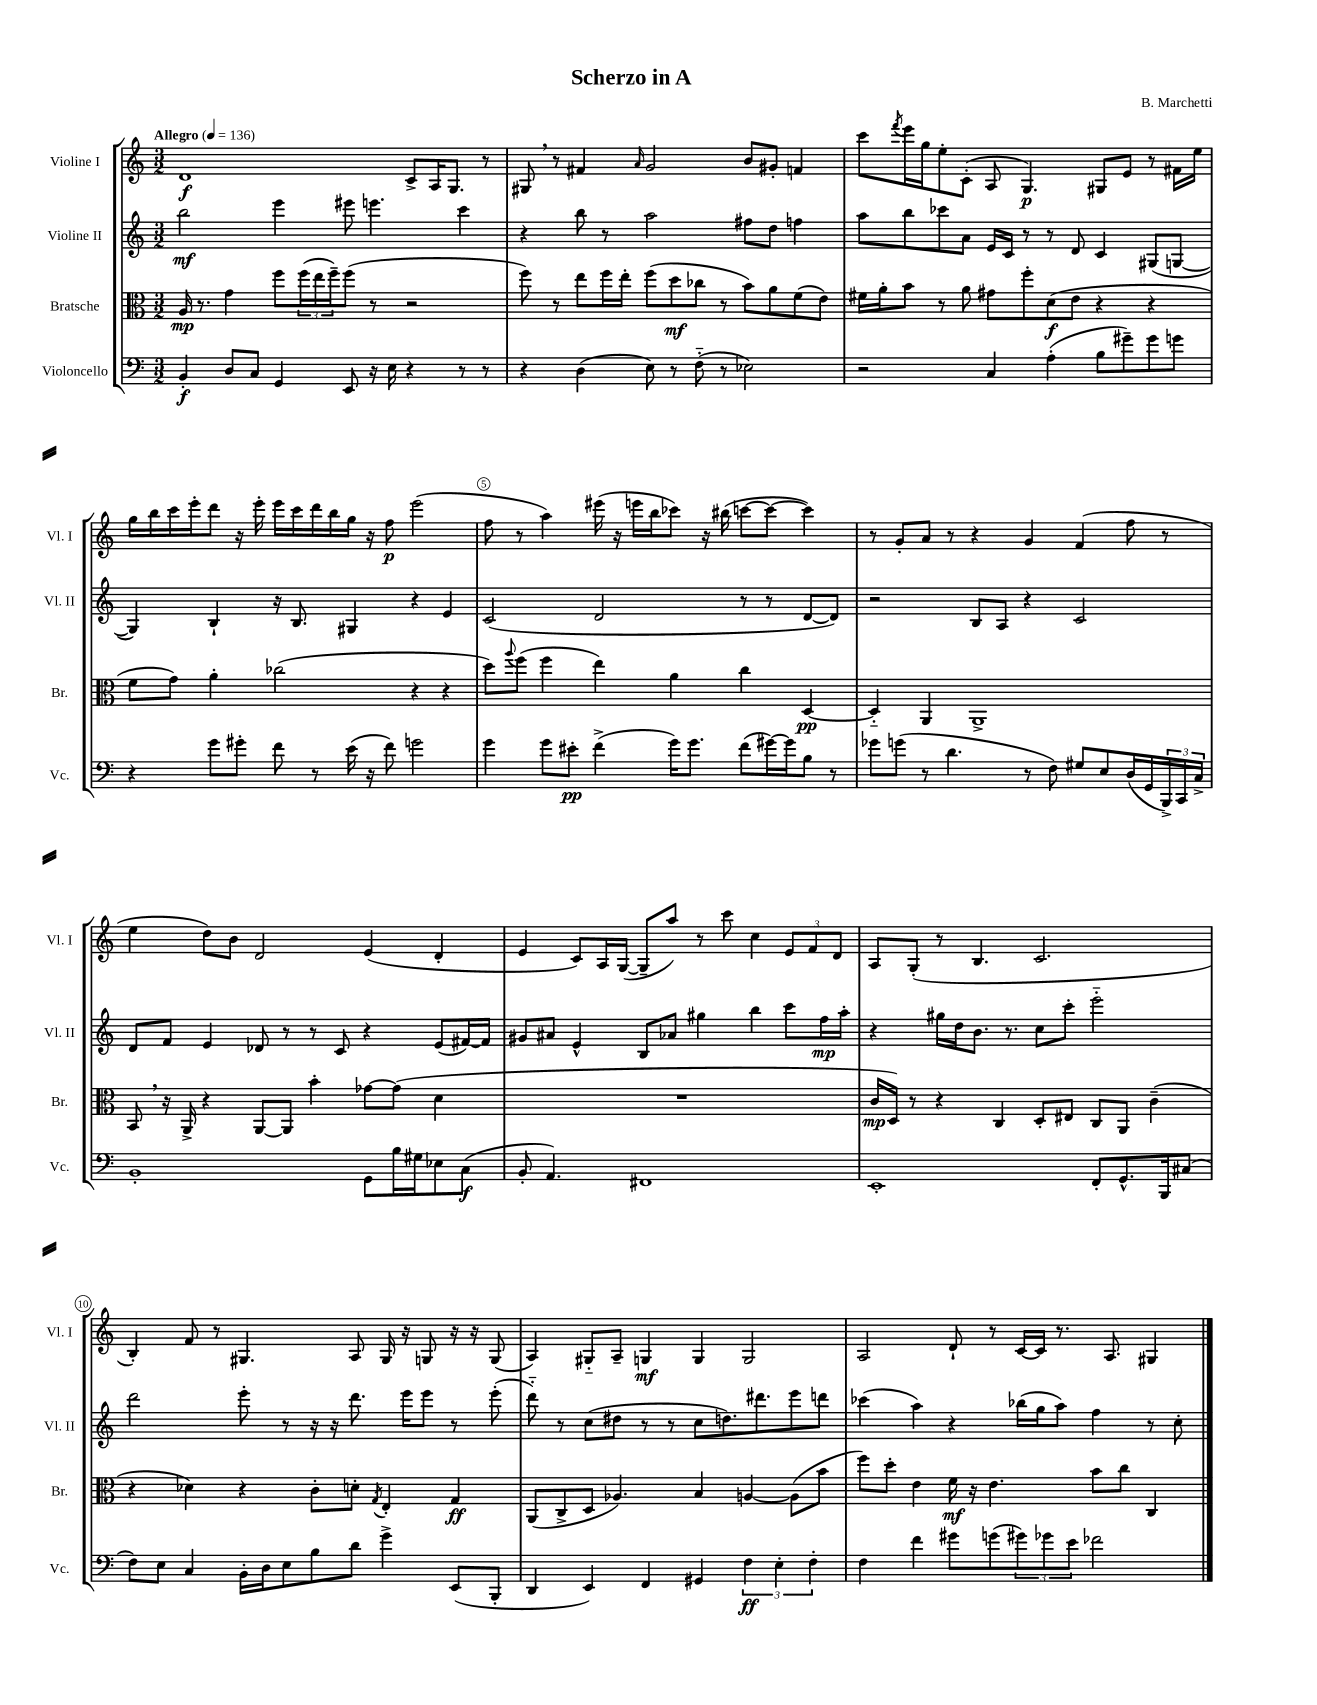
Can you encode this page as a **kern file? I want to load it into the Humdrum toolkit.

**kern	**dynam	**kern	**dynam	**kern	**dynam	**kern	**dynam
*part4	*part4	*part3	*part3	*part2	*part2	*part1	*part1
*staff4	*staff4	*staff3	*staff3	*staff2	*staff2	*staff1	*staff1
*I"Violoncello	*	*I"Bratsche	*	*I"Violine II	*	*I"Violine I	*
*I'Vc.	*	*I'Br.	*	*I'Vl. II	*	*I'Vl. I	*
*clefF4	*	*clefC3	*	*clefG2	*	*clefG2	*
*k[]	*	*k[]	*	*k[]	*	*k[]	*
*M3/2	*	*M3/2	*	*M3/2	*	*M3/2	*
*MM136	*	*MM136	*	*MM136	*	*MM136	*
=1	=1	=1	=1	=1	=1	=1	=1
!	!	!	!	!	!	!LO:TX:a:B:t=Allegro	!
4BB'/	f	16A/	mp	2bb\	mf	1d	f
.	.	8.r	.	.	.	.	.
8D/L	.	4g\	.	.	.	.	.
8C/J	.	.	.	.	.	.	.
4GG/	.	8ff\L	.	4eee\	.	.	.
.	.	(24ff\L	.	.	.	.	.
.	.	24ee\	.	.	.	.	.
.	.	24ff~\J)	.	.	.	.	.
8EE/	.	(8ff\J	.	8eee#X\	.	.	.
16r	.	8r	.	4.eeen\	.	.	.
16E\	.	.	.	.	.	.	.
4r	.	2r	.	.	.	8c^/L	.
.	.	.	.	.	.	16A/K	.
.	.	.	.	.	.	8.G/J	.
8r	.	.	.	4ccc\	.	.	.
8r	.	.	.	.	.	8r	.
=2	=2	=2	=2	=2	=2	=2	=2
4r	.	8ff\)	.	4r	.	8G#X,/	.
.	.	8r	.	.	.	8r	.
(4D\	.	8ee\L	.	8bb\	.	4f#X/	.
.	.	16ff\L	.	8r	.	.	.
.	.	16ee'\JJ	.	.	.	.	.
.	.	.	.	.	.	16qqa/	.
8E\)	.	(8ff\L	.	2aa\	.	2g/	.
8r	.	8dd\	mf	.	.	.	.
(8F\	.	8cc-X\J	.	.	.	.	.
8r	.	8r	.	.	.	.	.
2E-X\)	.	8b\L)	.	8ff#X\L	.	8b/L	.
.	.	8a\	.	8dd\J	.	8g#X'/J	.
.	.	(8f\	.	4ffn\	.	4fn/	.
.	.	8e\J)	.	.	.	.	.
=3	=3	=3	=3	=3	=3	=3	=3
2r	.	16f#X\LL	.	8aa\L	.	8ccc\L	.
.	.	16a'\J	.	.	.	.	.
.	.	.	.	.	.	8qfff/	.
.	.	8b\J	.	8bb\	.	16eee\L	.
.	.	.	.	.	.	16gg\J	.
.	.	8r	.	8ccc-X\	.	8ee'\	.
.	.	8a\	.	8a\J	.	(8c'\J	.
4C/	.	8g#X\L	.	16e/LL	.	8A/	.
.	.	.	.	16c/JJ	.	.	.
.	.	8ff'\	.	8r	.	4.G/)	p
(4A'\	.	(8d\	f	8r	.	.	.
.	.	8e\J	.	8d/	.	.	.
8B\L	.	4r	.	4c/	.	8G#X/L	.
8g#X~\)	.	.	.	.	.	8e/J	.
8g#\	.	4r	.	(8G#X/L	.	8r	.
8gn\J	.	.	.	[8Gn/J	.	16f#X\LL	.
.	.	.	.	.	.	16ee\JJ	.
!!LO:LB:g=z
=4	=4	=4	=4	=4	=4	=4	=4
4r	.	8f\L	.	4G/])	.	16gg\LL	.
.	.	.	.	.	.	16bb\	.
.	.	8g\J)	.	.	.	16ccc\	.
.	.	.	.	.	.	16eee'\J	.
8g\L	.	4a'\	.	4B`/	.	8ddd\J	.
8g#X'\J	.	.	.	.	.	16r	.
.	.	.	.	.	.	16eee'\	.
8f\	.	(2cc-X\	.	16r	.	16eee\LL	.
.	.	.	.	8.B/	.	16ccc\	.
8r	.	.	.	.	.	16ddd\	.
.	.	.	.	.	.	16bb\	.
(16e\	.	.	.	4G#X/	.	16gg\JJ	.
16r	.	.	.	.	.	16r	.
8f\)	.	.	.	.	.	8ff\	p
2gn\	.	4r	.	4r	.	(2eee\	.
.	.	4r	.	4e/	.	.	.
=5	=5	=5	=5	=5	=5	=5	=5
4g\	.	8dd\L)	.	(2c/	.	8ff\	.
.	.	8qqaa/	.	.	.	.	.
.	.	(8ff\J	.	.	.	8r	.
8g\L	.	4ff\	.	.	.	4aa\)	.
8e#X'\J	pp	.	.	.	.	.	.
(4f^\	.	4ee\)	.	2d/	.	(16eee#X\	.
.	.	.	.	.	.	16r	.
.	.	.	.	.	.	16eeen\LL	.
.	.	.	.	.	.	16bb\J	.
16g\KL)	.	4a\	.	.	.	8ccc-X\J)	.
8.g\J	.	.	.	.	.	.	.
.	.	.	.	.	.	16r	.
.	.	.	.	.	.	(16bb#X\	.
(8f\L	.	4cc\	.	8r	.	[8cccn\L	.
[16g#X\L)	.	.	.	8r	.	8ccc\J_	.
16g#\J]	.	.	.	.	.	.	.
8B\J	.	[4D/	pp	[8d/L	.	4ccc\])	.
8r	.	.	.	8d/J])	.	.	.
=6	=6	=6	=6	=6	=6	=6	=6
8g-X\L	.	4D/]	.	2r	.	8r	.
(8gn\J	.	.	.	.	.	8g'/L	.
8r	.	4AA/	.	.	.	8a/J	.
4.d\	.	.	.	.	.	8r	.
.	.	1AA^	.	8B/L	.	4r	.
.	.	.	.	8A/J	.	.	.
8r	.	.	.	4r	.	4g/	.
8F\)	.	.	.	.	.	.	.
8G#X/L	.	.	.	2c/	.	(4f/	.
8E/	.	.	.	.	.	.	.
(16D/L	.	.	.	.	.	8ff\	.
16GG/	.	.	.	.	.	.	.
24BBB^/)	.	.	.	.	.	8r	.
24CC/	.	.	.	.	.	.	.
24C^/JJ	.	.	.	.	.	.	.
!!LO:LB:g=z
=7	=7	=7	=7	=7	=7	=7	=7
1BB'	.	8BB,/	.	8d/L	.	4ee\	.
.	.	16r	.	8f/J	.	.	.
.	.	16AA^/	.	.	.	.	.
.	.	4r	.	4e/	.	8dd\L)	.
.	.	.	.	.	.	8b\J	.
.	.	[8AA/L	.	8d-X/	.	2d/	.
.	.	8AA/J]	.	8r	.	.	.
.	.	4b'\	.	8r	.	.	.
.	.	.	.	8c/	.	.	.
8GG\L	.	[8g-X\L	.	4r	.	(4e/	.
16B\L	.	(8g-\J]	.	.	.	.	.
16G#X\J	.	.	.	.	.	.	.
8E-X\	.	4d\	.	(8e/L	.	4d'/	.
(8C\J	f	.	.	[16f#X/L)	.	.	.
.	.	.	.	16f#/JJ]	.	.	.
=8	=8	=8	=8	=8	=8	=8	=8
8BB'/	.	1.r	.	8g#X/L	.	4e/	.
4.AA/)	.	.	.	8a#X/J	.	.	.
.	.	.	.	4e^^/	.	8c/L)	.
.	.	.	.	.	.	16A/L	.
.	.	.	.	.	.	([16G/JJ	.
1FF#X	.	.	.	8B/L	.	8G~/L]	.
.	.	.	.	8a-X/J	.	8aa/J)	.
.	.	.	.	4gg#X\	.	8r	.
.	.	.	.	.	.	8ccc\	.
.	.	.	.	4bb\	.	4cc\	.
.	.	.	.	8ccc\L	.	12e/L	.
.	.	.	.	.	.	12f/	.
.	.	.	.	16ff\L	mp	.	.
.	.	.	.	.	.	12d/J	.
.	.	.	.	16aa'\JJ	.	.	.
=9	=9	=9	=9	=9	=9	=9	=9
1EE'	.	16c/LL	mp	4r	.	8A/L	.
.	.	16D/JJ)	.	.	.	.	.
.	.	8r	.	.	.	(8G'/J	.
.	.	4r	.	16gg#X\LL	.	8r	.
.	.	.	.	16dd\J	.	.	.
.	.	.	.	8.b\J	.	4.B/	.
.	.	4C/	.	.	.	.	.
.	.	.	.	8.r	.	.	.
.	.	8D'/L	.	8cc\L	.	2.c/	.
.	.	8E#X/J	.	8ccc'\J	.	.	.
8FF'/L	.	8C/L	.	2eee\	.	.	.
8.GG^^/	.	8AA/J	.	.	.	.	.
.	.	(4c~\	.	.	.	.	.
16BBB/k	.	.	.	.	.	.	.
(8C#X/J	.	.	.	.	.	.	.
!!LO:LB:g=z
=10	=10	=10	=10	=10	=10	=10	=10
8F\L)	.	4r	.	2ddd\	.	4B'/)	.
8E\J	.	.	.	.	.	.	.
4C/	.	4d-X\)	.	.	.	8f/	.
.	.	.	.	.	.	8r	.
16BB'\LL	.	4r	.	8eee'\	.	4.G#X/	.
16D\J	.	.	.	.	.	.	.
8E\	.	.	.	8r	.	.	.
8B\	.	8c'\L	.	16r	.	.	.
.	.	.	.	16r	.	.	.
8d\J	.	8dn'\J	.	8.ddd\	.	8A/	.
.	.	8qG/	.	.	.	.	.
4g^\	.	4E'/	.	.	.	16G#/	.
.	.	.	.	16eee\KL	.	16r	.
.	.	.	.	8eee\J	.	8Gn/	.
(8EE/L	.	4G/	ff	8r	.	16r	.
.	.	.	.	.	.	16r	.
8BBB'/J	.	.	.	(8eee'\	.	(8G/	.
=11	=11	=11	=11	=11	=11	=11	=11
4DD/	.	(8AA/L	.	8ddd\)	.	4A/)	.
.	.	8C^/	.	8r	.	.	.
4EE/)	.	8D/J	.	(8cc\L	.	8G#X/L	.
.	.	4.A-X/)	.	8dd#X\J	.	8A~/J	.
4FF/	.	.	.	8r	.	4Gn/	mf
.	.	.	.	8r	.	.	.
4GG#X/	.	4B/	.	8cc\L	.	4G/	.
.	.	.	.	8.ddn\)	.	.	.
6F\	ff	[4An/	.	.	.	2G/	.
.	.	.	.	8.ddd#X\	.	.	.
6E'\	.	.	.	.	.	.	.
.	.	(8A\L]	.	8eee\	.	.	.
6F'\	.	.	.	.	.	.	.
.	.	8b\J	.	8dddn\J	.	.	.
=12	=12	=12	=12	=12	=12	=12	=12
4F\	.	8ff\L)	.	(4ccc-X\	.	2A/	.
.	.	8dd'\J	.	.	.	.	.
4f\	.	4e\	.	4aa\)	.	.	.
8g#X\L	.	16f\	mf	4r	.	8d`/	.
.	.	16r	.	.	.	.	.
(8gn\	.	4.e\	.	.	.	8r	.
12g#X\)	.	.	.	(16bb-X\LL	.	[16c/LL	.
.	.	.	.	16gg\J	.	16c/JJ]	.
12g-X\	.	.	.	.	.	.	.
.	.	.	.	8aa\J)	.	8.r	.
12e\J	.	.	.	.	.	.	.
2f-X\	.	8b\L	.	4ff\	.	.	.
.	.	.	.	.	.	8.A/	.
.	.	8cc\J	.	.	.	.	.
.	.	4C/	.	8r	.	4G#X/	.
.	.	.	.	8cc'\	.	.	.
==	==	==	==	==	==	==	==
*-	*-	*-	*-	*-	*-	*-	*-
